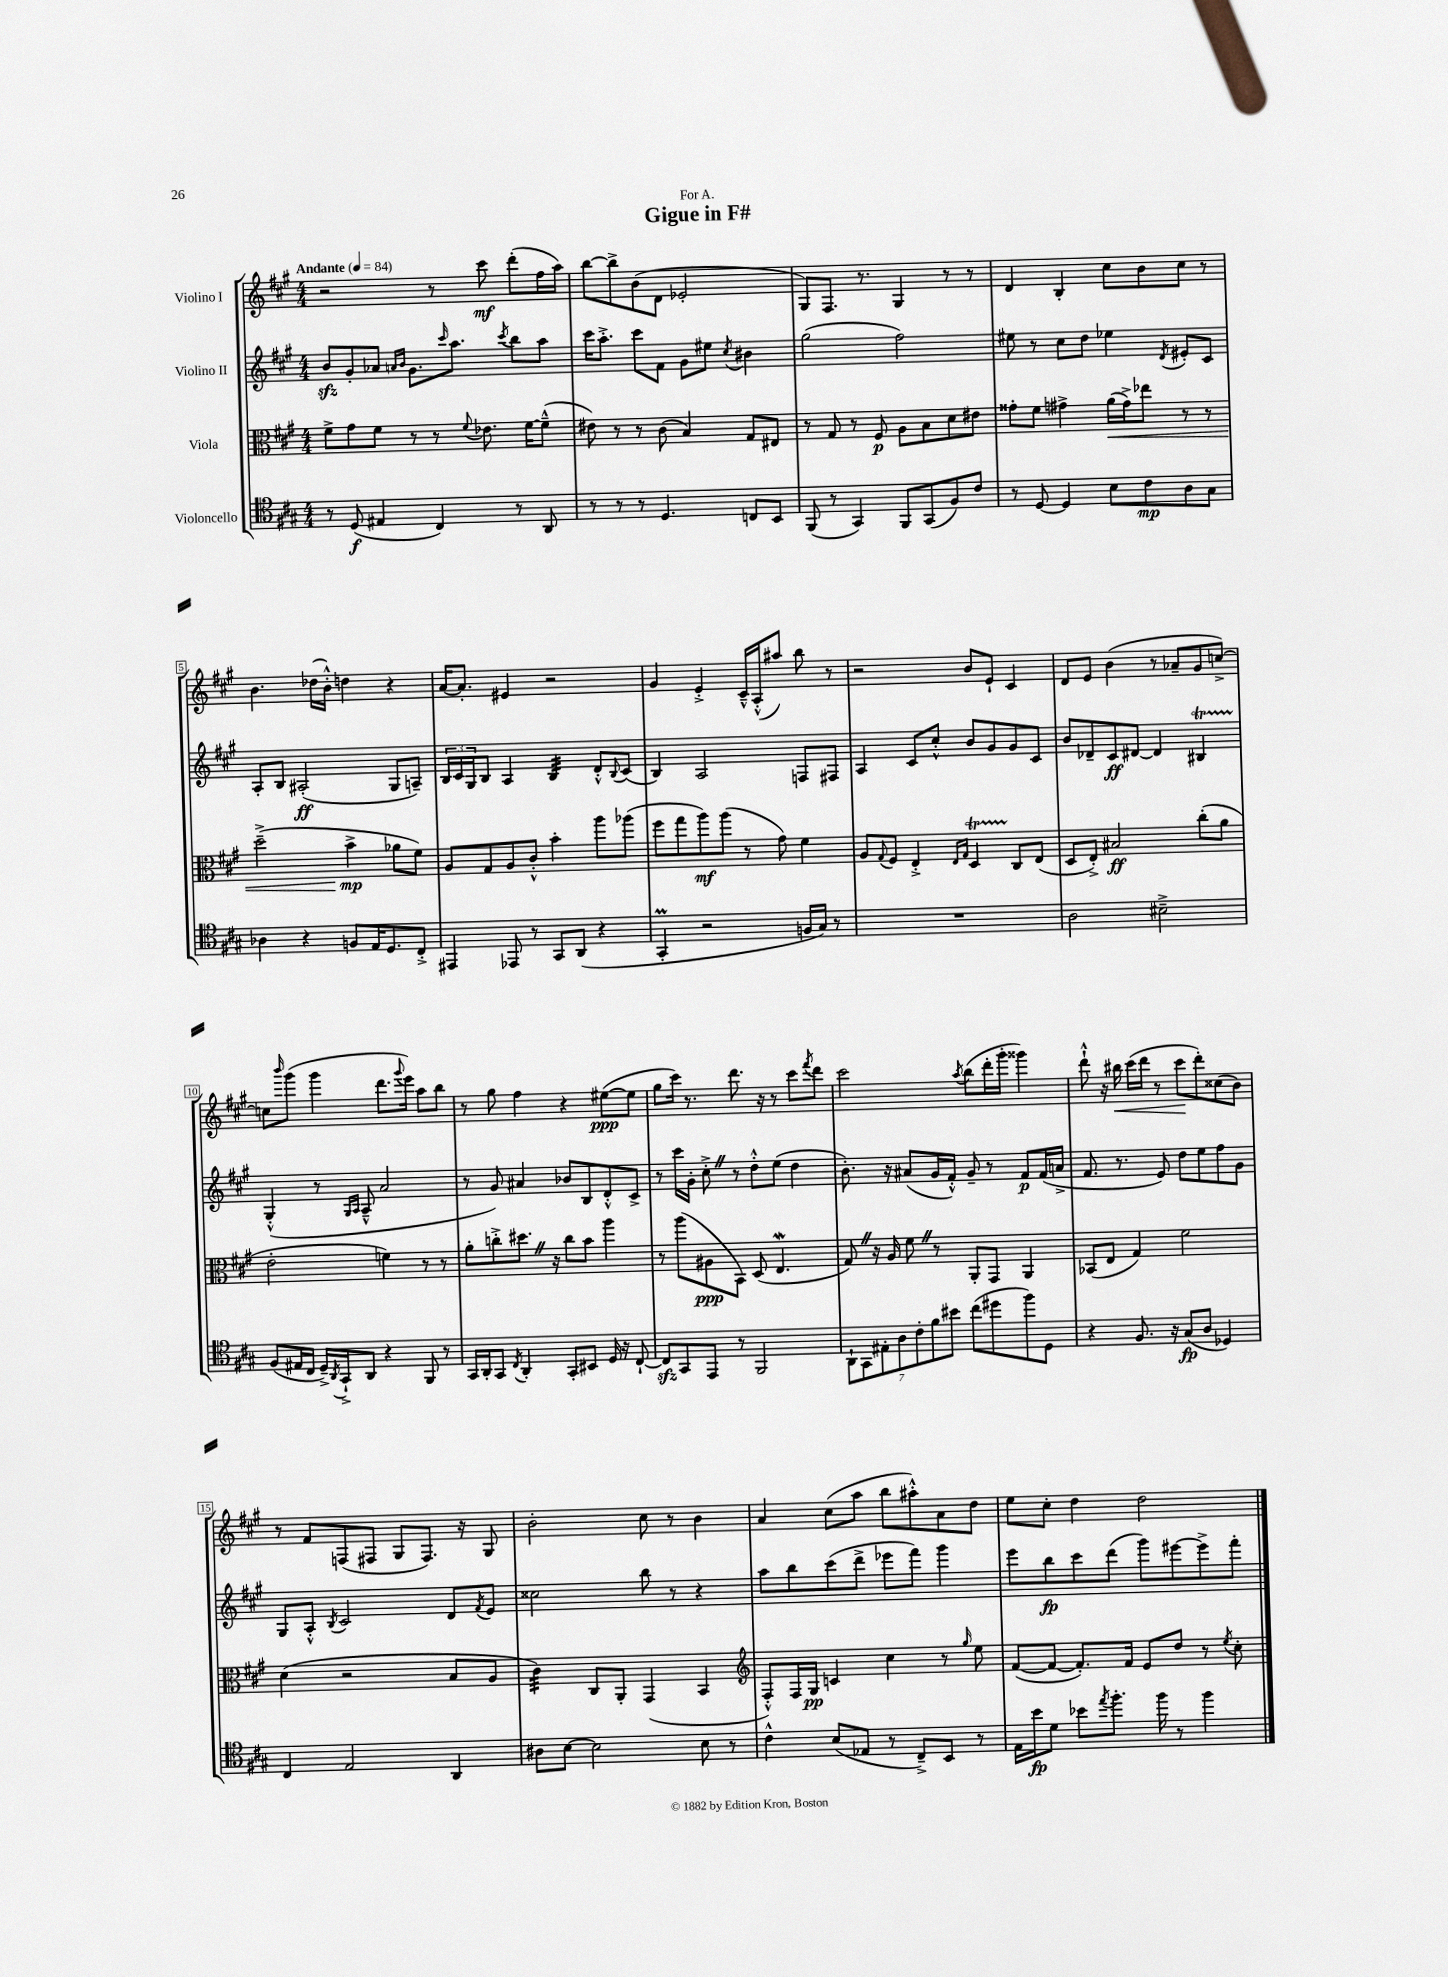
\header { title = "Gigue in F#" dedication = "For A." }
<<
\new StaffGroup <<
\new Staff = "s0" \with { instrumentName = "Violino I" } {
    \clef treble \key a \major \numericTimeSignature \time 4/4 \tempo "Andante" 4 = 84
    r2 r8 cis'''8\mf d'''8-.( fis''16 a''16) |
    b''8~ b''8-> b'8( d'8 ees'2-. |
    gis8) fis8. r8. gis4 r8 r8 |
    d'4 b4-. cis''8 b'8 cis''8 r8 |
    b'4. des''16( b'16-.-^) d''4 r4 |
    a'16~ a'8.-. eis'4 r2 |
    gis'4 e'4-.-> cis'16---^ a16-.-^( ais''8) b''8 r8 |
    r2 b'8 e'8-! cis'4 |
    d'8 e'8 b'4( r8 aes'8-- gis'8 c''8~->) |
    c''8 \grace { b'''16 } gis'''8( gis'''4 d'''8. \appoggiatura { gis'''8 } e'''16) a''8 b''8 |
    r8 gis''8 fis''4 r4 eis''8~\ppp( eis''8 |
    gis''8 cis'''16) r8. d'''8. r16 r8 cis'''8 \acciaccatura { fis'''8 } d'''8 |
    cis'''2 \acciaccatura { a''8 } b''8( d'''16-. gis'''16-. gisis'''4) |
    d'''8-!-^ r16 bis''16\< cis'''16( d'''16 r8 cis'''8\! d'''8-.) cisis''8( b'8) |
    r8 fis'8 f8( fis8 gis8 fis8.) r16 gis8 |
    b'2-. cis''8 r8 b'4 |
    a'4 cis''8( a''8 b''8 ais''8-.-^) a'8 d''8 |
    e''8 cis''8-. d''4 d''2 \bar "|." |
}
\new Staff = "s1" \with { instrumentName = "Violino II" } {
    \clef treble \key a \major \numericTimeSignature \time 4/4
    b'8\sfz gis'8-. aes'8 \grace { a'16 b'16 } gis'8. \grace { cis'''16 } a''8. \acciaccatura { cis'''8 } b''8 a''8 |
    cis'''16 a''8.-.-> cis'''8 fis'8 gis'8 eis''8 \acciaccatura { cis''8 } bis'4 |
    gis''2( fis''2) |
    eis''8 r8 cis''8 d''8 ees''4 \acciaccatura { d'8 } eis'8-. cis'8 |
    a8-. b8 ais2-.\ff( gis8 a8--) |
    \tuplet 3/2 { b16 cis'16 gis16 } b8 a4 b4:32 d'8-.-^ \appoggiatura { b8 } cis'8( |
    b4) a2 f8 fis8 |
    a4 cis'8 cis''8-.-^ b'8 gis'8 gis'8 cis'8 |
    b'8 des'8-- cis'8\ff dis'8~ dis'4 bis4\startTrillSpan |
    gis4-.-^\stopTrillSpan( r8 \grace { gis16 a16 } a8---^ a'2 |
    r8 gis'8) ais'4 bes'8 b8 d'8-.-^ cis'8-> |
    r8 cis'''16 gis'16-. cis''8-.-> \once \override BreathingSign.text = \markup { \musicglyph "scripts.caesura.straight" } \breathe r8 d''8-.-^ e''8( d''4 |
    b'8.-.) r16 ais'8( gis'16 fis'16-.-^) gis'8-- r8 fis'8\p fis'16( a'16-> |
    fis'8. r8. e'8) d''8 e''8 fis''8 gis'8 |
    gis8 a8-.-^ \acciaccatura { b8 } cis'2 d'8 \acciaccatura { fis'8 } e'8 |
    cisis''2 b''8 r8 r4 |
    a''8 b''8 cis'''8( d'''8-> ees'''8 fis'''8) gis'''4 |
    e'''8 b''8\fp cis'''8 d'''8( gis'''8) eis'''8~ eis'''8-> fis'''8-. \bar "|." |
}
\new Staff = "s2" \with { instrumentName = "Viola" } {
    \clef alto \key a \major \numericTimeSignature \time 4/4
    fis'8-> gis'8 fis'8 r8 r8 \appoggiatura { fis'8 } ees'8. fis'16~ fis'8---^( |
    eis'8) r8 r8 cis'8( b4) gis8 eis8 |
    r8 gis8 r8 fis8\p a8 b8 d'8 eis'8 |
    gisis'8-. fis'8 gis'4-> a'16\<( gis'16->) ees''8 r8 r8 |
    d''2--->( b'4->\mp\! aes'8 fis'8) |
    a8 gis8 a8 cis'8-.-^ b'4-. a''8 aes''8( |
    fis''8 gis''8 a''8\mf) a''8( r8 gis'8) fis'4 |
    a8 \appoggiatura { gis8 } fis8 e4-.-> \grace { e16 gis16 } d4\startTrillSpan cis8\stopTrillSpan e8( |
    d8 e8-.->) bis2\ff cis''8-.( a'8 |
    e'2-. f'4) r8 r8 |
    a'8-. c''8-.-> dis''8. \once \override BreathingSign.text = \markup { \musicglyph "scripts.caesura.straight" } \breathe r16 c''8 b'8 a''4 |
    r8 a''8( ais8\ppp b,8) d8( e4.\mordent |
    gis8) \once \override BreathingSign.text = \markup { \musicglyph "scripts.caesura.straight" } \breathe r16 a16 fis'8 \once \override BreathingSign.text = \markup { \musicglyph "scripts.caesura.straight" } \breathe r8 a,8-. gis,8 a,4 |
    bes,8( e8 gis4) fis'2 |
    d'4( r2 b8 a8 |
    cis'4:32) cis8 a,8-. gis,4( b,4 |
    \clef treble fis8-.-^) fis16 gis16\pp c'4 cis''4 r8 \grace { gis''16 } e''8 |
    fis'8~( fis'8~ fis'8.-.) fis'16 e'8 d''8 r8 \acciaccatura { e''8 } cis''8-. \bar "|." |
}
\new Staff = "s3" \with { instrumentName = "Violoncello" } {
    \clef tenor \key a \major \numericTimeSignature \time 4/4
    r8 d8\f( eis4 cis4) r8 a,8 |
    r8 r8 r8 d4. c8 b,8 |
    fis,8( r8 gis,4) fis,8 gis,8( fis8) cis'8 |
    r8 d8~ d4 b8 cis'8\mp a8 gis8 |
    aes4 r4 f8 e16 d8. cis8-.-> |
    eis,4 ees,8 r8 gis,8 a,8( r4 |
    gis,4-.\prall r2 f16 gis16) r8 |
    R1 |
    a2 bis2---> |
    fis8( eis16 cis16 d16--->) \acciaccatura { a,8 } gis,16-!-> a,8 r4 fis,8 r8 |
    gis,16 a,16-. gis,8 \acciaccatura { cis8 } a,4-. gis,8-. bis,8 d16 r16 cis8~-! |
    cis8\sfz gis,8 e,8 r8 fis,2 |
    \tuplet 7/4 { a,8-! gis,8 eis8-. a8 cis'8-. fis'8 bis'8 } cis''8( dis''8 fis''8) d8 |
    r4 fis8. r16 gis8\fp( a8 des4) |
    cis4 e2 a,4 |
    ais8 b8~ b2 b8 r8 |
    cis'4-^ b8( ees8 r8 cis8--->) b,8 r8 |
    e16 b'16\fp d'8 bes'8 \acciaccatura { e''8 } fis''8.-. fis''16 r8 fis''4 \bar "|." |
}
>>
>>
\layout { \context { \Score \override BarNumber.stencil = #(make-stencil-boxer 0.1 0.3 ly:text-interface::print) } }
